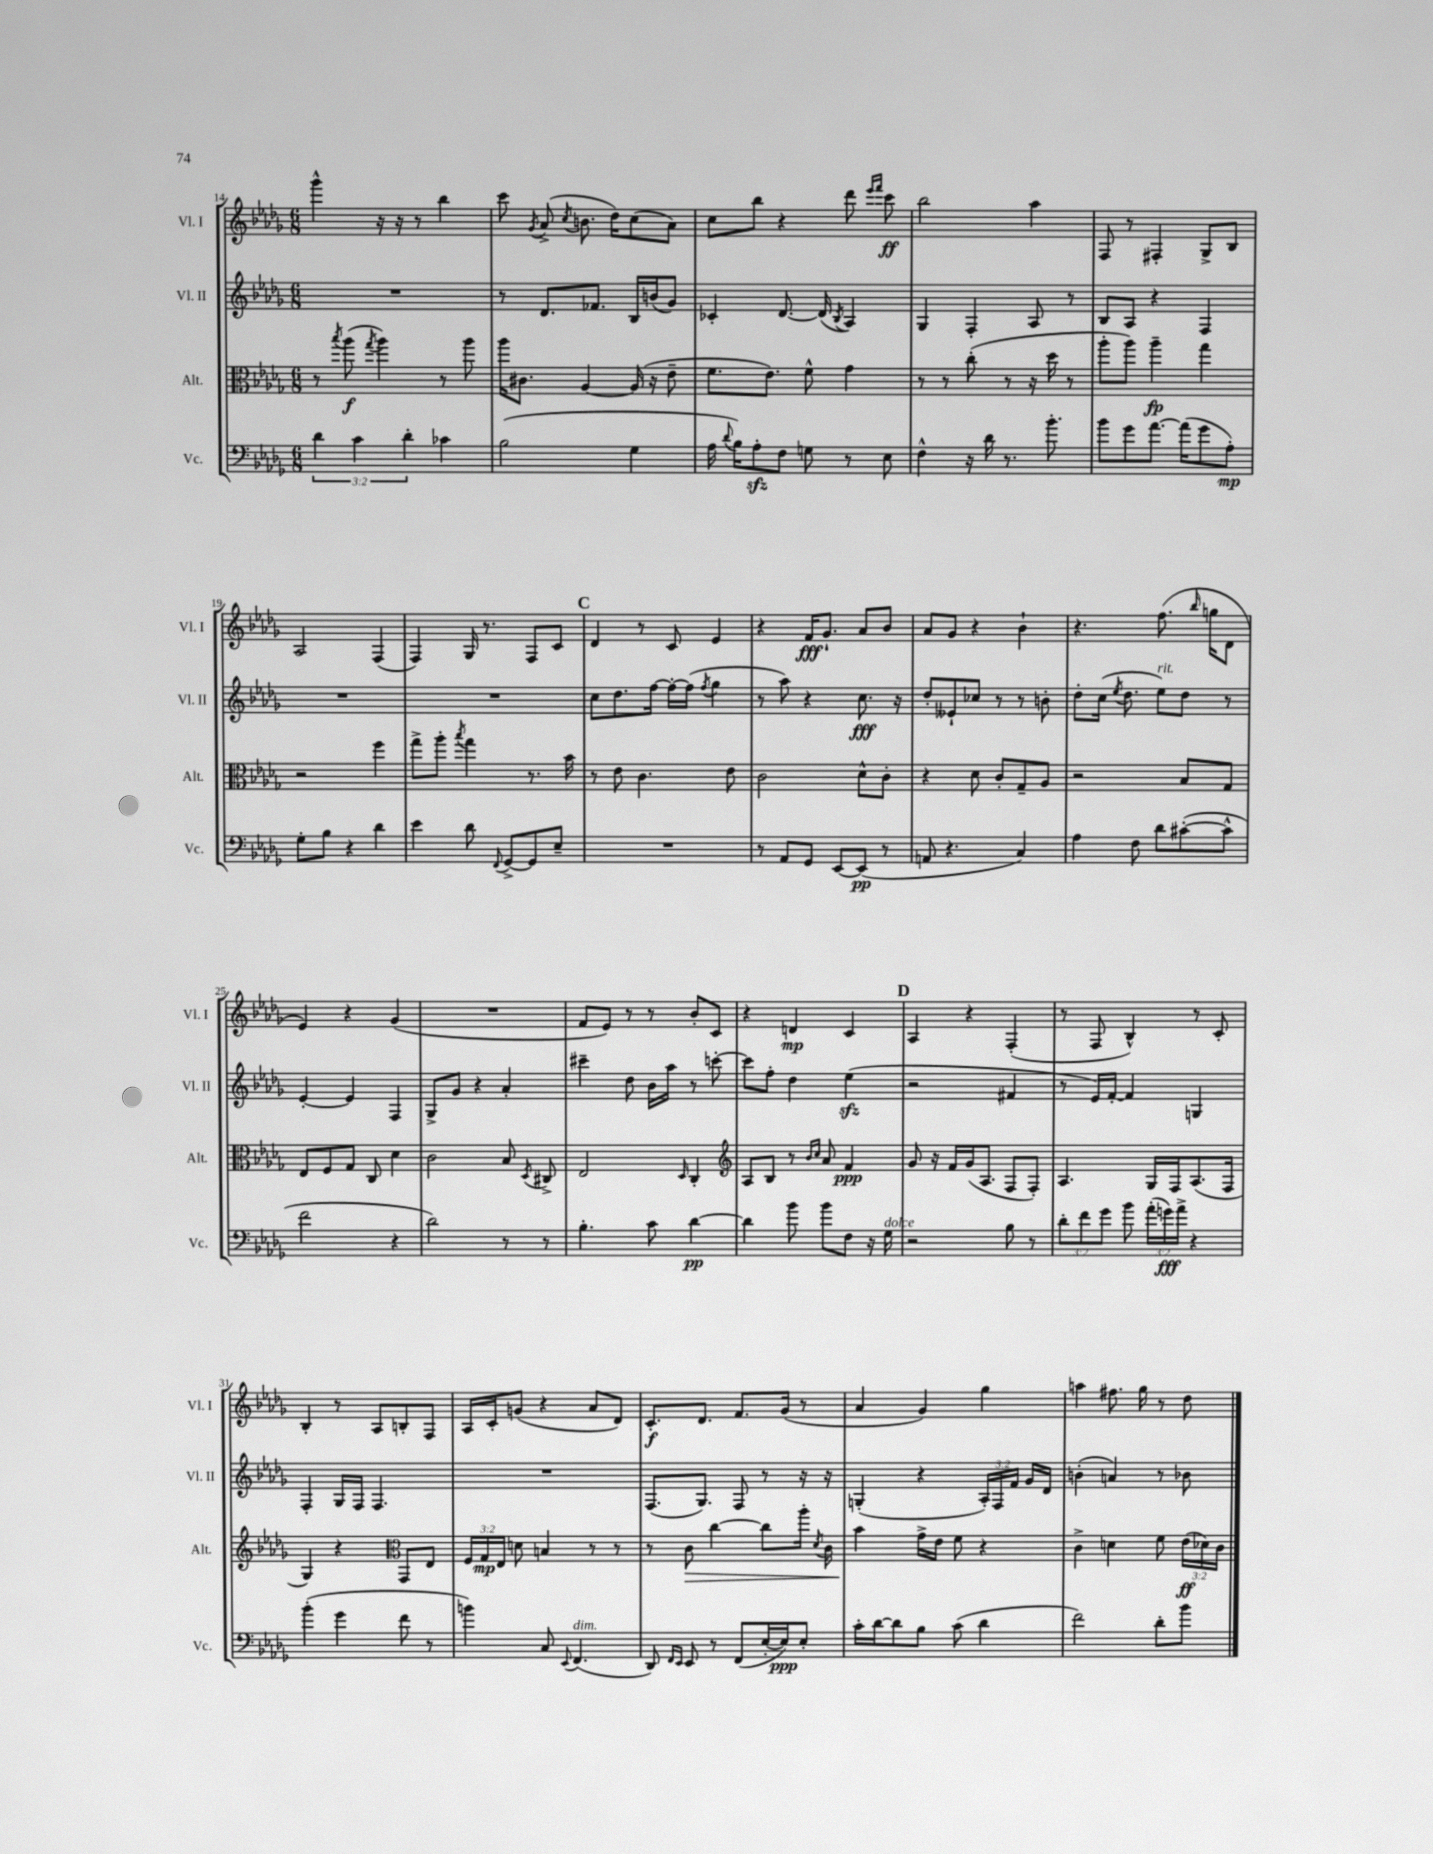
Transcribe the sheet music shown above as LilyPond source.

<<
\new StaffGroup <<
\new Staff = "s0" \with { instrumentName = "Vl. I" shortInstrumentName = "Vl. I" } {
    \clef treble \key des \major \numericTimeSignature \time 6/8
    \autoBeamOff ges'''4-^ r16 r16 r8 bes''4 |
    c'''8 \acciaccatura { ges'8 } aes'8->( \acciaccatura { c''8 } b'8. des''16[) c''8( aes'8]) |
    c''8[ bes''8] r4 des'''8 \grace { ees'''16[ f'''16] } c'''8\ff |
    bes''2 aes''4 |
    f8 r8 fis4-. ges8[-> bes8] |
    aes2 f4( |
    f4) ges16 r8. f8[ c'8] |
    \mark \markup { \bold "C" } des'4 r8 c'8 ees'4 |
    r4 f'16[\fff ges'8.]-! aes'8[ bes'8] |
    aes'8[ ges'8] r4 bes'4-! |
    r4. f''8.( \grace { bes''16 } g''16[ des'8] |
    ees'4) r4 ges'4( |
    R2. |
    f'8[ ees'8]) r8 r8 bes'8[-. c'8] |
    r4 d'4\mp c'4 |
    \mark \markup { \bold "D" } aes4 r4 f4-.( |
    r8 f8 bes4-^) r8 c'8-. |
    bes4-. r8 aes8[ b8-. f8] |
    aes16[ c'16-. g'8]( r4 aes'8[ des'8]) |
    c'8.[-.\f des'8.] f'8.[ ges'16]( r8 |
    aes'4 ges'4) ges''4 |
    a''4 fis''8. ges''16 r8 des''8 \bar "|." |
}
\new Staff = "s1" \with { instrumentName = "Vl. II" shortInstrumentName = "Vl. II" } {
    \clef treble \key des \major \numericTimeSignature \time 6/8 \override Staff.TupletNumber.text = #tuplet-number::calc-fraction-text
    \autoBeamOff R2. |
    r8 des'8.[ fes'8.] bes16[ b'16( ges'8]) |
    ces'4-. des'8.~ des'16( \acciaccatura { bes8 } aes4) |
    ges4 f4-. aes8 r8 |
    bes8[ aes8] r4 f4 |
    R2. |
    R2. |
    \mark \markup { \bold "C" } c''8[ des''8. f''16]~ f''16[~-. f''16]( \acciaccatura { f''8 } ges''4 |
    r8 aes''8) r4 c''8.\fff r16 |
    des''8[-. eeses'8-! ces''8] r8 r8 b'8-. |
    des''8[-. c''16]( \acciaccatura { ees''8 } des''8. ees''8[^\markup { \italic "rit." }) des''8] r8 |
    ees'4~-. ees'4 f4 |
    ges8[-> ges'8] r4 aes'4-. |
    cis'''4-- des''8 bes'16[ aes''16] r8 c'''8~-. |
    c'''8[ f''8]-. des''4 ees''4\sfz( |
    \mark \markup { \bold "D" } r2 fis'4 |
    r8 ees'16[) f'16]~-. f'4 g4 |
    f4-. ges16[ f16] f4. |
    R2. |
    f8.[( ges8.]) f8 r8 r16 r16 |
    g4-.( r4 \tuplet 3/2 { aes16[-.) f16 f'16] } ges'16[ des'16] |
    b'4-.( a'4) r8 bes'8 \bar "|." |
}
\new Staff = "s2" \with { instrumentName = "Alt." shortInstrumentName = "Alt." } {
    \clef alto \key des \major \numericTimeSignature \time 6/8 \override Staff.TupletNumber.text = #tuplet-number::calc-fraction-text
    \autoBeamOff r8 \acciaccatura { bes''8 } aes''8\f( \acciaccatura { ges''8 } aes''4) r8 aes''8 |
    aes''16[ cis'8.] aes4~ aes16( r16 ees'8-- |
    f'8.[ ees'8.]) f'8-^ ges'4 |
    r8 r8 c''8-.( r8 r16 des''16 r8 |
    aes''8[-. aes''8]) aes''4--\fp ges''4 |
    r2 f''4 |
    ges''8[-> aes''8]-. \acciaccatura { bes''8 } ges''4 r8. bes'16 |
    \mark \markup { \bold "C" } r8 ees'8 c'4. ees'8 |
    c'2 des'8[-^ c'8]-. |
    r4 des'8 c'8[-. ges8-- aes8] |
    r2 bes8[ ges8] |
    ees8[ f8 ges8] c8 des'4 |
    c'2 bes8 \acciaccatura { des8 } cis8-> |
    ees2 \grace { des16 } c4-. |
    \clef treble aes8[ bes8] r8 \grace { bes'16[ c''16] } aes'8 f'4\ppp |
    \mark \markup { \bold "D" } ges'8 r16 f'16[ ges'16( aes8.] f8[ f8]-.) |
    aes4. ges16[ f16 aes8.( f16] |
    ges4) r4 \clef alto ges,8[ ees8] |
    \tuplet 3/2 { f16[ ges16\mp ees16] } d'8 b4 r8 r8 |
    r8 c'8\> c''4~ c''8[ aes''16]-. \acciaccatura { des'8 } c'16 |
    bes'4\! ges'16[-> ees'16] f'8 r4 |
    c'4-> d'4 f'8 \tuplet 3/2 { ees'16[\ff( des'16) c'16] } \bar "|." |
}
\new Staff = "s3" \with { instrumentName = "Vc." shortInstrumentName = "Vc." } {
    \clef bass \key des \major \numericTimeSignature \time 6/8 \override Staff.TupletNumber.text = #tuplet-number::calc-fraction-text
    \autoBeamOff \tuplet 3/2 { des'4 c'4 des'4-. } ces'4 |
    bes2( ges4 |
    aes16 \appoggiatura { des'8 } bes16[) aes8-.\sfz f8] g8 r8 ees8 |
    f4-^ r16 des'16 r8. bes'8.-. |
    bes'8[ ges'8 aes'8.]~ aes'16[( ges'8 aes8]-.\mp) |
    ges8[-. bes8] r4 des'4 |
    ees'4 des'8 \appoggiatura { f,8 } ges,8[~-> ges,8 ees8]-- |
    \mark \markup { \bold "C" } R2. |
    r8 aes,8[ ges,8] ees,8[~ ees,8]\pp( r8 |
    a,8 r4. c4) |
    aes4 f8 des'8[ cis'8~-.( cis'8]-^ |
    f'2 r4 |
    des'2) r8 r8 |
    bes4.-. c'8 des'4~\pp |
    des'4 bes'8 bes'8[ f8] r16 ges16^\markup { \italic "dolce" } |
    \mark \markup { \bold "D" } r2 bes8 r8 |
    \tuplet 3/2 { des'8[-. f'8 ges'8] } bes'8 \tuplet 3/2 { aes'16[-.( g'16\fff) aes'16]-> } r4 |
    bes'4-.( ges'4 f'8 r8 |
    b'4) c8 \appoggiatura { ees,8 } f,4.^\markup { \italic "dim." }( |
    des,8) \grace { f,16[ ees,16] } ees,8 r8 f,8[( ees16~-. ees16\ppp) ees8]-. |
    c'16[-. des'16~ des'8 bes8] c'8( des'4 |
    f'2) des'8[-. bes'8] \bar "|." |
}
>>
>>
\layout { \context { \Score currentBarNumber = #14 } }
